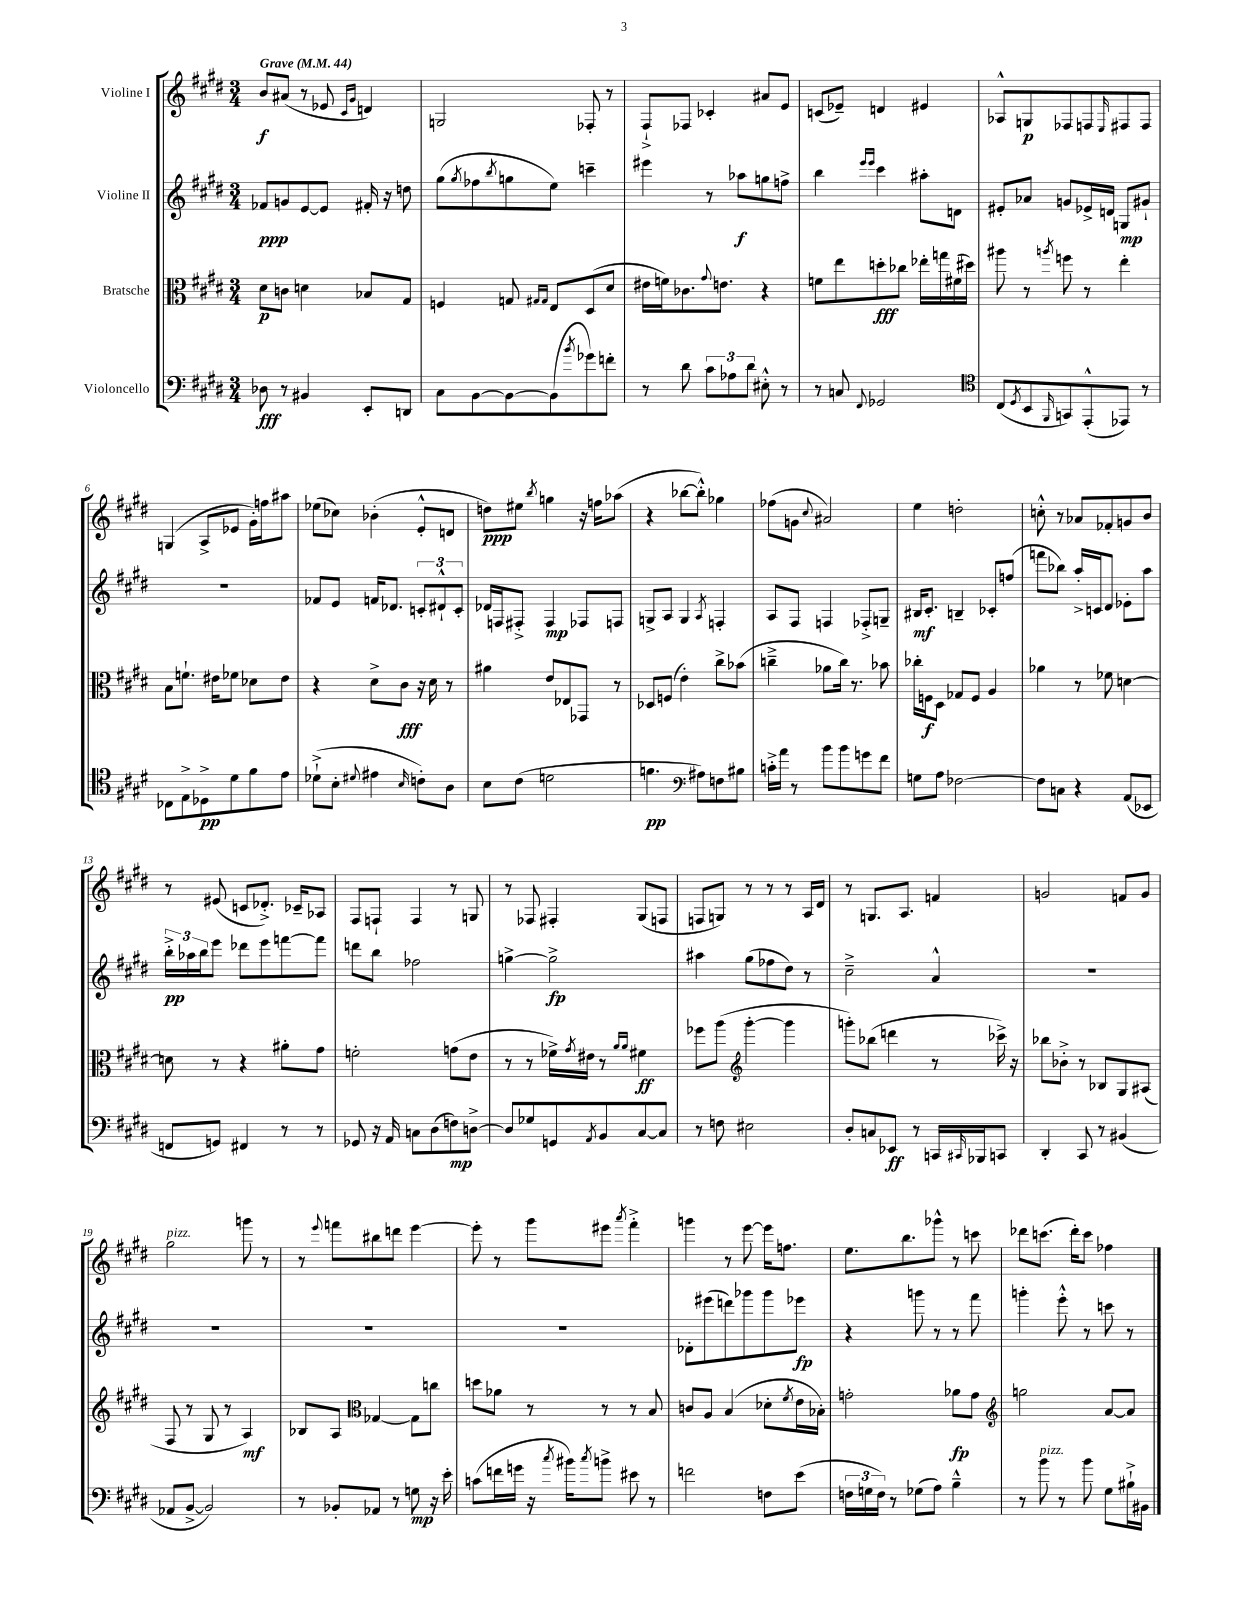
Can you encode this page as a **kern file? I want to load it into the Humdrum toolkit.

**kern	**kern	**kern	**kern
*staff4	*staff3	*staff2	*staff1
*clefF4	*clefC3	*clefG2	*clefG2
*k[f#c#g#d#]	*k[f#c#g#d#]	*k[f#c#g#d#]	*k[f#c#g#d#]
*M3/4	*M3/4	*M3/4	*M3/4
*MM44	*MM44	*MM44	*MM44
8D-	8d#	8f-	8b
8r	8c	8g	(8a#
4BB#	4d	[8e	8r
.	.	8e]	8e-
.	.	.	16qqc#
.	.	.	16qqg#
8EE'	8B-	16f#'	4d)
.	.	16r	.
8DD	8G#	8dd	.
=	=	=	=
8C#	4F	(8gg#	2G
.	.	8qgg#	.
[8BB	.	8ff-	.
.	.	8qbb	.
8BB_	8G	8gg	.
.	16qqG#	.	.
.	16qqG#	.	.
(8BB]	8E	8ee)	.
8qb	.	.	.
8g-)	(8D#	4ccc~	8F-'
8f'	8d#	.	8r
=	=	=	=
8r	16e#	4eee#	8F#`^
.	16f)	.	.
8d#	8.c-	.	8F-
12c#	.	8r	4c-'
.	8qqg#	.	.
.	8.e	.	.
12A-	.	.	.
.	.	8aa-	.
12d#	.	.	.
8E#'^^	4r	8gg	8a#
8r	.	8ff^	8e
=	=	=	=
8r	8f	4bb	(8c
8C	8ee	.	8e-~)
.	.	16qqeee	.
8qqFF#	.	16qqeee	.
2GG-	8dd'	4ccc#	4d
.	8cc-	.	.
.	16ee-'	8aa#'	4e#
.	16gg	.	.
.	(16f#	8d	.
.	16dd#)	.	.
=	=	=	=
*clefC4	*	*	*
(8C#	8aa#	8e#'	8A-^^
8qD#	.	.	.
8BB	8r	8a-	8G
16qqFF#	8qaa	.	.
8GG)	8ff	8g	8F-
(8EE'^^	8r	16e-^	8F
.	.	16d	.
.	.	.	16qqE
8EE-)	4ee'	8G	8F#
8r	.	8g#`	8F#
=	=	=	=
8C-	8B	2.r	(4G
8E^	8.f`	.	.
8D-^	.	.	8A^
.	16e#	.	.
8d#	8f-	.	8e-
8f#	8d-	.	16g#')
.	.	.	16ff
8e	8e#	.	8aa#
=	=	=	=
(8d-`^	4r	8f-	(8ee-
8B'	.	8e	8cc-)
8qqd#	.	.	.
4e#	8d#^	16f	(4b-'
.	.	8.d-	.
.	8c#	.	.
16qqB	.	.	.
8c')	16r	12c'	8e'^^
.	16d#	.	.
.	.	12d#`^^	.
8A	8r	.	8d
.	.	12c'	.
=	=	=	=
8B	4a#	16d-	8dd)
.	.	16F	.
(8c#	.	8F#'^	8ee#
.	.	.	8qbb
2d	8e	4F#	4gg
.	8E-	.	.
.	8GG-	8F-	16r
.	.	.	16ff
.	8r	8F	(8aa-
=	=	=	=
4.f	8D-	8G^	4r
.	(8F	8A	.
.	4e')	4G	[8bb-
*clefF4	*	*	*
8A#)	.	.	8bb-'^^])
.	.	8qA	.
8F	8cc#^	4F'	4gg-
8B#	(8b-	.	.
=	=	=	=
16c'^	4cc~^	8A	(8ff-
16a	.	.	.
8r	.	8F#	8g
.	.	.	8qqcc#
8b	8a-	4F	2a#)
8b	16cc)	.	.
.	8.r	.	.
8g	.	8F-'^	.
8f#	8b-	8G~	.
=	=	=	=
8G	16cc-'	16B#	4ee
.	16F	8.c#'	.
8A	8D#	.	.
[2F-	8G-	4B~	2dd'
.	8F	.	.
.	4A	8c-'	.
.	.	(8ff	.
=	=	=	=
8F-]	4a-	8fff	8cc'^^
8C	.	8bb-)	8r
4r	8r	16aa'^	8a-
.	.	16c	.
.	8f-	8d#	8f-'
(8AA	[4d	8e-'	8g
8EE-	.	8aa	8b
=	=	=	=
8FF	8d]	24bb'^	8r
.	.	24aa-	.
.	.	24bb	.
8GG)	8r	8eee	(8e#
4FF#	4r	8ddd-	8c
.	.	8eee	8.d-'^)
8r	8a#'	[8fff	.
.	.	.	16c-~
8r	8g#	8fff]	8A-
=	=	=	=
8GG-	2f'	8ddd	8F#
16r	.	8bb	8F`
16AA	.	.	.
8C	.	2ff-	4F
(8D#	.	.	.
8F)	(8g	.	8r
[8D^	8e	.	8G
=	=	=	=
8D]	8r	[4gg^	8r
8G-	8r	.	8F-
8GG	16f-^)	2gg^]	4F#'
.	8qg#	.	.
.	16e#	.	.
8qAA	.	.	.
8BB	8r	.	.
.	16qqa	.	.
.	16qqa	.	.
[8C#	4f#	.	(8G#
8C#]	.	.	8F
=	=	=	=
8r	8ff-	4aa#	8F
8F	(8aa	.	8G)
*	*clefG2	*	*
2E#	[4ggg#'	(8gg#	8r
.	.	8ff-	8r
.	4ggg#]	8dd#)	8r
.	.	8r	16A
.	.	.	16d#
=	=	=	=
8D#'	8ggg')	2cc#~^	8r
8C	(8bb-	.	8.G
8EE-	4ddd	.	.
.	.	.	8.A
8r	.	.	.
16CC	8r	4a^^	4f
16qqCC#	.	.	.
16BBB-	.	.	.
8CC	16ccc-^)	.	.
.	16r	.	.
=	=	=	=
4DD#'	8bb-	2.r	2g
.	8b-'^	.	.
8CC#	8r	.	.
8r	8B-	.	.
(4BB#	8G#	.	8f
.	(8A#	.	8g
=	=	=	=
8AA-	8F#	2.r	2gg#
[8BB^	8r	.	.
2BB])	8G#	.	.
.	8r	.	.
.	4A)	.	8ggg
.	.	.	8r
=	=	=	=
8r	8B-	2.r	8r
.	.	.	8qqeee
8BB-'	8A	.	8fff
*	*clefC3	*	*
8AA-	[4G-	.	8bb#
8r	.	.	8ddd
8G	8G-]	.	[4eee
16r	8cc	.	.
16e'	.	.	.
=	=	=	=
(8c	8dd	2.r	8eee']
16f	8a-	.	8r
16g	.	.	.
16r	8r	.	8ggg#
8qcc#	.	.	.
16b#)	.	.	.
8qcc#	.	.	.
8b^	8r	.	8eee#
.	.	.	8qaaa
8e#	8r	.	4fff#'^
8r	8B	.	.
=	=	=	=
2f	8c	8d-'	4ggg
.	8A	(8eee#	.
.	(4B	8ddd)	8r
.	.	8ggg-	[8eee
8F	8d-'	8ggg-	16eee]
.	.	.	8.ff
.	8qf#	.	.
(8e	16e	8eee-	.
.	16B-')	.	.
=	=	=	=
24F	2g'	4r	8.ee
24G	.	.	.
24F)	.	.	.
8r	.	.	.
.	.	.	8.bb
(8G-	.	8ggg	.
8A)	.	8r	8ggg-^^
4B~^^	8a-	8r	8r
.	8g	8fff#	8ccc
=	=	=	=
*	*clefG2	*	*
8r	2gg	4ggg'	8ddd-
8b	.	.	(8.ccc
8r	.	8eee'^^	.
.	.	.	16ddd-')
8b	.	8r	8ccc
8G#	[8a	8ccc	4ff-
16B#`^	8a]	8r	.
16BB#	.	.	.
==	==	==	==
*-	*-	*-	*-
